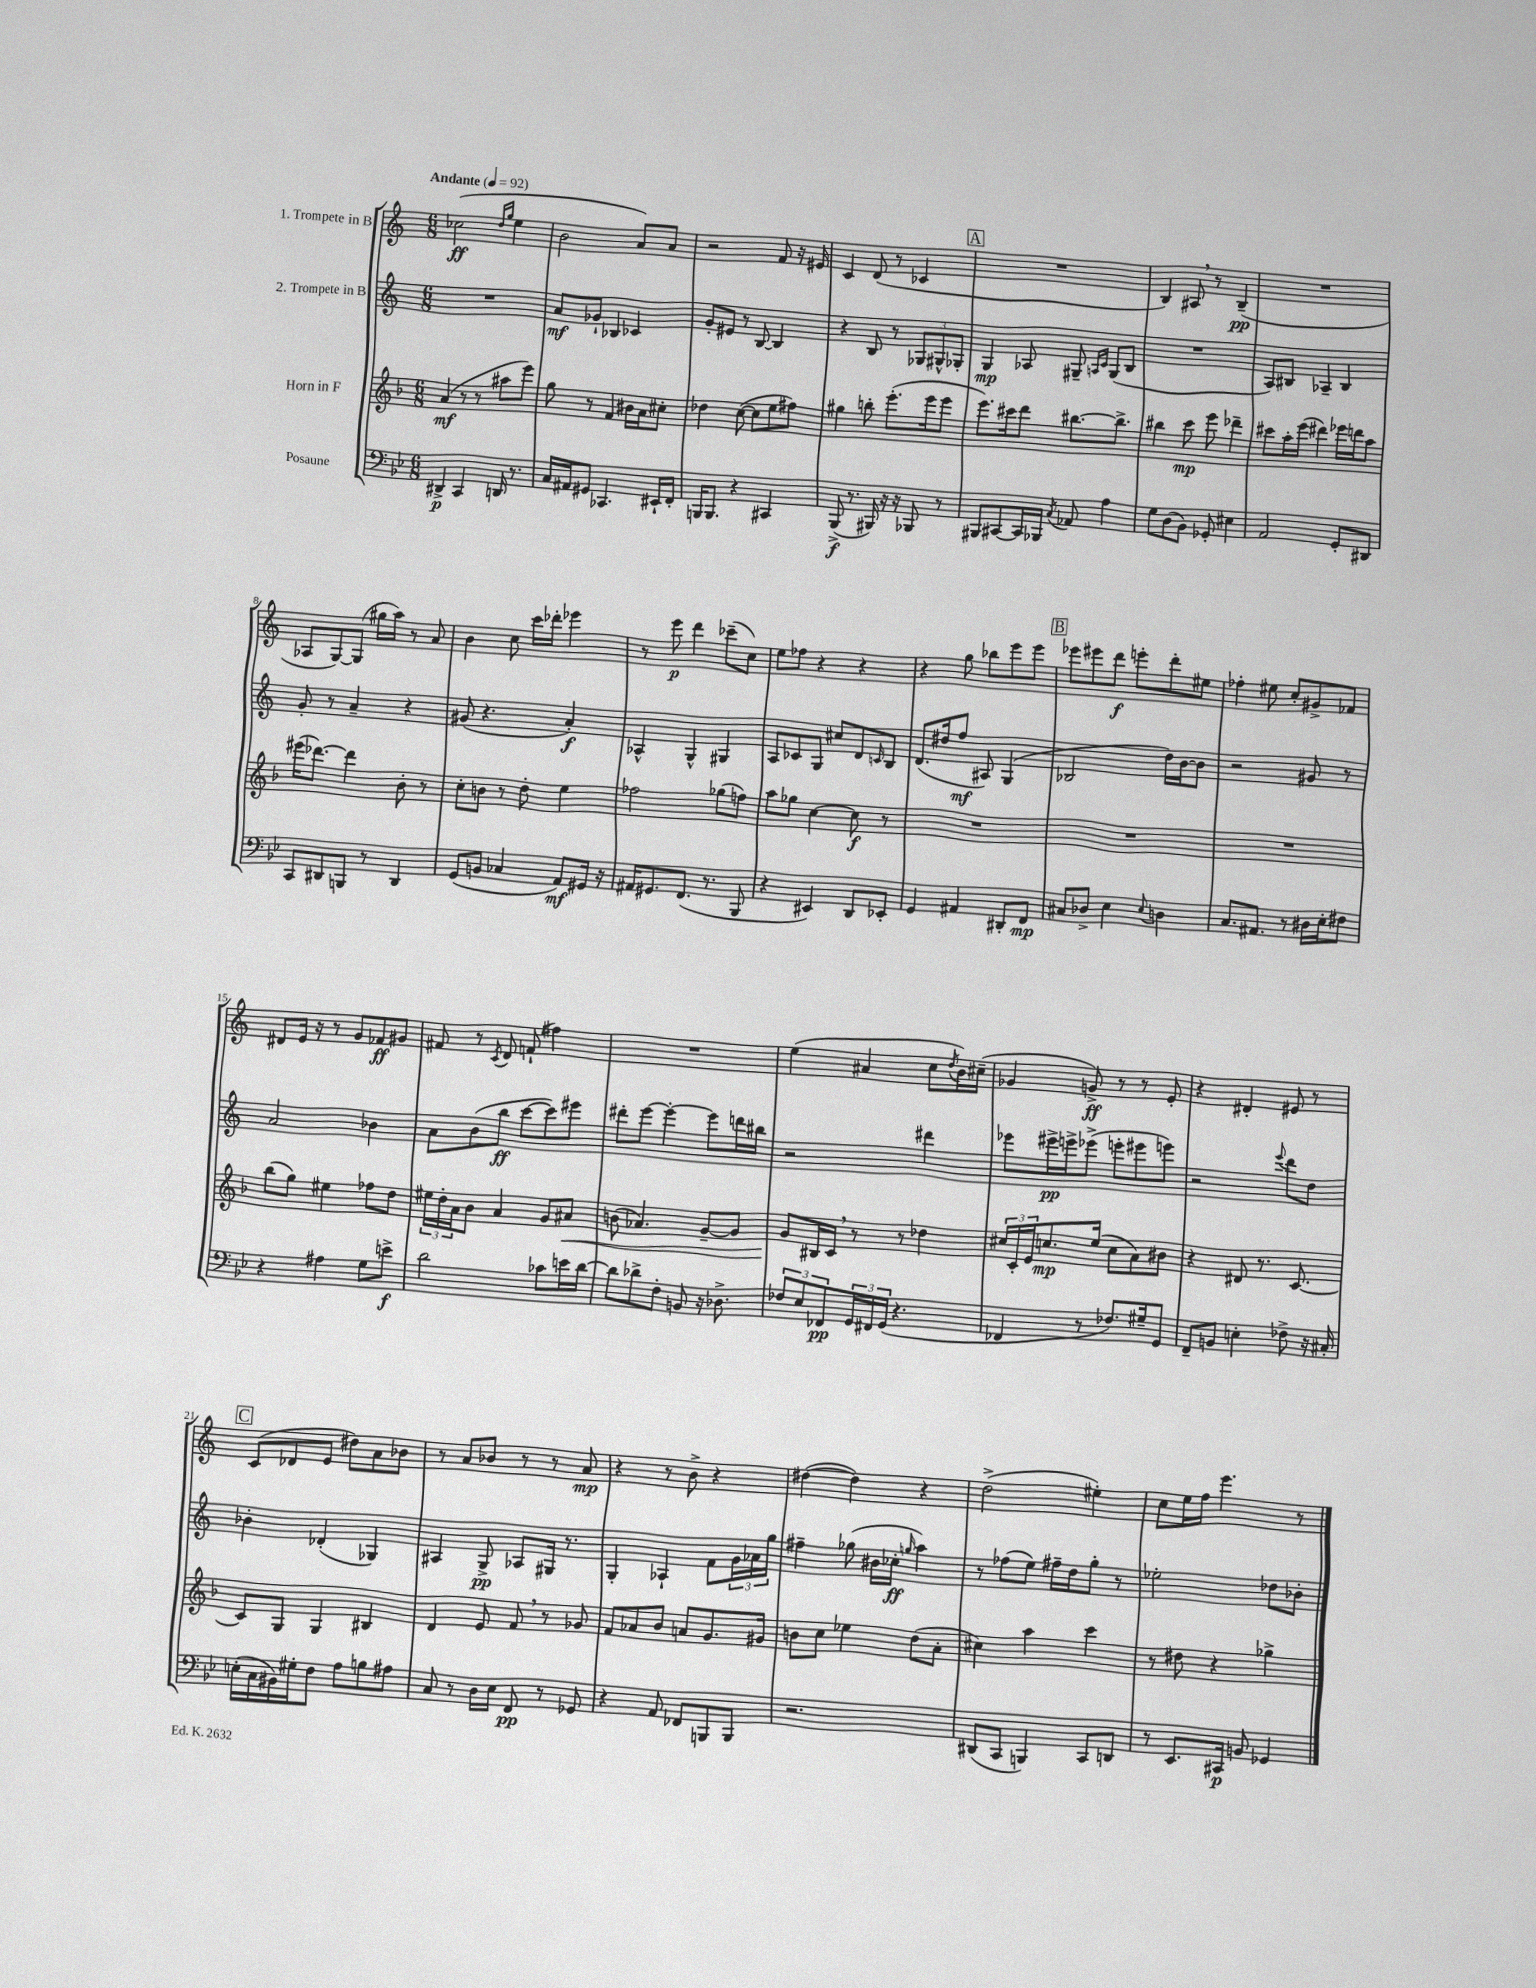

**kern	**dynam	**kern	**dynam	**kern	**dynam	**kern	**dynam
*part4	*part4	*part3	*part3	*part2	*part2	*part1	*part1
*staff4	*staff4	*staff3	*staff3	*staff2	*staff2	*staff1	*staff1
*I"Posaune	*	*I"Horn in F	*	*I"2. Trompete in B	*	*I"1. Trompete in B	*
*clefF4	*	*clefG2	*	*clefG2	*	*clefG2	*
*k[b-e-]	*	*k[b-]	*	*k[]	*	*k[]	*
*M6/8	*	*M6/8	*	*M6/8	*	*M6/8	*
*MM92	*	*MM92	*	*MM92	*	*MM92	*
=1	=1	=1	=1	=1	=1	=1	=1
!	!	!	!	!	!	!LO:TX:a:B:t=Andante	!
4DD#X^/	p	(4a/	mf	2.r	.	(2cc-X\	ff
4CC/	.	8r	.	.	.	.	.
.	.	8r	.	.	.	.	.
.	.	.	.	.	.	16qqdd/LL	.
.	.	.	.	.	.	16qqgg/JJ	.
16DDn/	.	8aa#X\L	.	.	.	4ee\	.
8.r	.	.	.	.	.	.	.
.	.	8eee\J)	.	.	.	.	.
=2	=2	=2	=2	=2	=2	=2	=2
16C/LL	.	8gg\	.	8a/L	mf	2b\	.
16AA#X/J	.	.	.	.	.	.	.
8GG#X/J	.	8r	.	8g-X`/J	.	.	.
4.CC-X/	.	4f/	.	4B-X/	.	.	.
.	.	16b#X\LL	.	4c-X/	.	8a/L)	.
.	.	16a\J	.	.	.	.	.
16EE#X`/LL	.	8cc#X'\J	.	.	.	8a/J	.
16FF'/JJ	.	.	.	.	.	.	.
=3	=3	=3	=3	=3	=3	=3	=3
16BBBn/KL	.	4dd-X\	.	8g'/L	.	2r	.
8.BBB/J	.	.	.	.	.	.	.
.	.	.	.	8e#X/J	.	.	.
4r	.	([8cc\	.	8r	.	.	.
.	.	8cc\L]	.	[8B/	.	.	.
4CC#X/	.	8ee\	.	4B/]	.	8f/	.
.	.	8ff#X\J)	.	.	.	16r	.
.	.	.	.	.	.	16e#X/	.
=4	=4	=4	=4	=4	=4	=4	=4
(8BBB-^/	f	4gg#X\	.	4r	.	4c/	.
8.r	.	.	.	.	.	.	.
.	.	8bbn'\	.	8B/	.	(8d/	.
16BBB#X/)	.	.	.	.	.	.	.
16r	.	(8.eee'\L	.	8r	.	8r	.
16r	.	.	.	.	.	.	.
8BBB-X/	.	.	.	12G-X/L	.	4c-X/	.
.	.	16eee\k	.	.	.	.	.
.	.	.	.	12G#X^^/	.	.	.
8r	.	8eee\J	.	.	.	.	.
.	.	.	.	12G-X'/J	.	.	.
!!LO:REH:place=s1:t=A
=5	=5	=5	=5	=5	=5	=5	=5
8BBB#X/L	.	8.eee\L)	.	4G/	mp	2.r	.
[8CC#X/	.	.	.	.	.	.	.
.	.	16ccc#X\k	.	.	.	.	.
16CC#/L]	.	8ddd\J	.	8A-X/	.	.	.
16BBB-X/JJ	.	.	.	.	.	.	.
8qC/	.	.	.	.	.	.	.
8AA-X/	.	[8.bb#X\L	.	8G#X~/	.	.	.
.	.	.	.	16qqAn/LL	.	.	.
.	.	.	.	16qqc/JJ	.	.	.
4A\	.	.	.	(8G#/L	.	.	.
.	.	8.bb#^\J]	.	.	.	.	.
.	.	.	.	8B/J	.	.	.
=6	=6	=6	=6	=6	=6	=6	=6
8G\L	.	4bb#X\	.	2.r	.	4B/)	.
(8D\	.	.	.	.	.	.	.
8BB-\J)	.	8ccc\	mp	.	.	8A#X,/	.
8GG-X'/	.	8eee\	.	.	.	8r	.
4E#X\	.	4ddd-X~\	.	.	.	(4B~/	pp
=7	=7	=7	=7	=7	=7	=7	=7
2AA/	.	8ccc#X\L	.	8A/L)	.	2.r	.
.	.	16aa'\L	.	8B#X/J	.	.	.
.	.	(16eee\JJ	.	.	.	.	.
.	.	4ddd#X\)	.	4A-X~/	.	.	.
8GG'/L	.	16eee-X\LL	.	4B#/	.	.	.
.	.	16dddn\J	.	.	.	.	.
8DD#X/J	.	8aa\J	.	.	.	.	.
!!LO:LB:g=z
=8	=8	=8	=8	=8	=8	=8	=8
8CC/L	.	(16eee#X\KL	.	8g'/	.	8A-X/L	.
.	.	[8.ddd-X\J)	.	.	.	.	.
8DD#X/	.	.	.	8r	.	[8G/)	.
8BBBn/J	.	4ddd-\]	.	4a~/	.	(8G/J]	.
8r	.	.	.	.	.	16gg#X\LL	.
.	.	.	.	.	.	16aa\JJ)	.
4DD#/	.	8b-'\	.	4r	.	8r	.
.	.	8r	.	.	.	8a/	.
=9	=9	=9	=9	=9	=9	=9	=9
(8GG/L	.	8cc'\L	.	(8g#X/	.	4b\	.
8BBn/J	.	8bn\J	.	4.r	.	.	.
4C-X/	.	8r	.	.	.	8cc\	.
.	.	8dd'\	.	.	.	16ccc\LL	.
.	.	.	.	.	.	16ddd-X'\JJ	.
8AA/L)	mf	4ee\	.	4a'/)	f	4eee-X\	.
16GG#X/Jk	.	.	.	.	.	.	.
16r	.	.	.	.	.	.	.
=10	=10	=10	=10	=10	=10	=10	=10
16AA#X/KL	.	2ff-X\	.	4A-X^^/	.	8r	.
8.GG#X/	.	.	.	.	.	.	.
.	.	.	.	.	.	8eee\	p
(8.FF/J	.	.	.	4G^^/	.	4ddd\	.
8.r	.	.	.	.	.	.	.
.	.	(8gg-X\L	.	4G#X/	.	(8ccc-X~\L	.
8BBB-/	.	8ffn\J)	.	.	.	8cc\J)	.
=11	=11	=11	=11	=11	=11	=11	=11
4r	.	8aa\L	.	8A/L	.	8ee\L	.
.	.	8gg-X\J	.	8c-X/	.	8ff-X\J	.
4EE#X/)	.	[4cc\	.	8G/J	.	4r	.
.	.	.	.	8cc#X/L	.	.	.
8DD/L	.	8cc\]	f	8d/	.	4r	.
.	.	.	.	16qqcn/	.	.	.
8EE-X'/J	.	8r	.	8B/J	.	.	.
=12	=12	=12	=12	=12	=12	=12	=12
4GG/	.	2.r	.	(8.d/L	.	4r	.
.	.	.	.	16dd#X/k	.	.	.
4AA#X/	.	.	.	8ff/J	mf	8gg\	.
.	.	.	.	8A#X/)	.	8bb-X\L	.
8DD#X'/L	.	.	.	(4G/	.	8eee\	.
8FF/J	mp	.	.	.	.	8eee\J	.
!!LO:REH:place=s1:t=B
=13	=13	=13	=13	=13	=13	=13	=13
8C#X/L	.	2.r	.	2B-X/	.	8eee-X\L	.
8D-X^/J	.	.	.	.	.	8eee#X\	.
4E-\	.	.	.	.	.	8ddd\J	f
.	.	.	.	.	.	8eeen'\L	.
8qqE-/	.	.	.	.	.	.	.
4Dn\	.	.	.	16dd\LL)	.	8ddd'\	.
.	.	.	.	[16b\J	.	.	.
.	.	.	.	8b\J]	.	8ee#X\J	.
=14	=14	=14	=14	=14	=14	=14	=14
8.C/L	.	2.r	.	2r	.	4ff-X'\	.
8.AA#X/J	.	.	.	.	.	.	.
.	.	.	.	.	.	8ee#X\	.
8r	.	.	.	.	.	8cc'/L	.
16D#X\LL	.	.	.	8g#X/	.	8g#X^/	.
16E-'\J	.	.	.	.	.	.	.
8F#X\J	.	.	.	8r	.	8f-X/J	.
!!LO:LB:g=z
=15	=15	=15	=15	=15	=15	=15	=15
4r	.	(8bb-\L	.	2a/	.	8d#X/L	.
.	.	8gg\J)	.	.	.	16e/Jk	.
.	.	.	.	.	.	16r	.
4A#X\	.	4ee#X\	.	.	.	8r	.
.	.	.	.	.	.	8g/L	.
8G\L	.	8ff-X\L	.	4b-X\	.	8f-X/	ff
8en^\J	f	8dd\J	.	.	.	8g#X/J	.
=16	=16	=16	=16	=16	=16	=16	=16
2d\	.	24ee#X\LL	.	8a\L	.	8f#X/	.
.	.	24dd'\	.	.	.	.	.
.	.	24a\J	.	.	.	.	.
.	.	8b-\J	.	(8b\	.	8r	.
.	.	.	.	.	.	8qc/	.
.	.	4a/	.	8bb\J	ff	8d/	.
.	.	.	.	[8ccc\L	.	(8fn`/	.
8c-X\L	.	8g/L	.	8ccc\])	.	4ff#X\)	.
!	!	!	!LO:HP:b	!	!	!	!
16en\L	.	8a#X/J	<	8eee#X\J	.	.	.
[16d\JJ	.	.	.	.	.	.	.
=17	=17	=17	=17	=17	=17	=17	=17
8d\L]	.	(8bn\	.	8ddd#X'\L	.	2.r	.
8d-X^\	.	4.a-X/)	.	[8eee\J	.	.	.
8F'\J	.	.	.	4eee'\_	.	.	.
8BBn/	.	.	.	.	.	.	.
16r	.	[8g~/L	.	8eee\L]	.	.	.
8.D-X^\	.	.	.	.	.	.	.
.	.	8g/J]	.	16dddn\L	.	.	.
.	.	.	.	16bb#X\JJ	.	.	.
=18	=18	=18	=18	=18	=18	=18	=18
12F-X/L	.	8g/L	.	2r	.	(4ee\	.
12E-/	.	.	.	.	.	.	.
.	.	16B#X/L	[	.	.	.	.
12FF-X/	pp	.	.	.	.	.	.
.	.	16c,/JJ	.	.	.	.	.
24GG/L	.	8r	.	.	.	4a#X/	.
24FF#X/	.	.	.	.	.	.	.
(24GG/JJ	.	.	.	.	.	.	.
4.r	.	8r	.	.	.	.	.
.	.	4dd-X\	.	4ddd#X\	.	8cc\L	.
.	.	.	.	.	.	8qdd/	.
.	.	.	.	.	.	16b\L)	.
.	.	.	.	.	.	(16cc#X~\JJ	.
=19	=19	=19	=19	=19	=19	=19	=19
4FF-X/	.	24cc#X/LL	.	8eee-X\L	.	4g-X/	.
.	.	24c'/	.	.	.	.	.
.	.	24e/J	.	.	.	.	.
.	.	8.ccn/	mp	16eee#X^\L	pp	.	.
.	.	.	.	16eeen^\J	.	.	.
8r	.	.	.	(8eee-X^\J	.	8gn^/)	ff
.	.	(16ee/Jk	.	.	.	.	.
8.F-X/L)	.	8cc\L	.	8eeen'\L	.	8r	.
.	.	8a\)	.	8eee#X\	.	8r	.
16G#X~/k	.	.	.	.	.	.	.
8GG/J	.	8b#X\J	.	8eeen\J)	.	8e'/	.
=20	=20	=20	=20	=20	=20	=20	=20
8FF~/L	.	4r	.	2r	.	4r	.
8BBn/J	.	.	.	.	.	.	.
4En'\	.	8d#X/	.	.	.	4d#X'/	.
.	.	8.r	.	.	.	.	.
.	.	.	.	8qqeee/	.	.	.
8F-X^\	.	.	.	8ddd\L	.	8e#X/	.
.	.	[8.c/	.	.	.	.	.
16r	.	.	.	8dd\J	.	8r	.
16C#X'/	.	.	.	.	.	.	.
!!LO:LB:g=z
!!LO:REH:place=s1:t=C
=21	=21	=21	=21	=21	=21	=21	=21
(16En'\LL	.	8c/L]	.	4b-X'\	.	(8c/L	.
16C\	.	.	.	.	.	.	.
16BB#X\)	.	8G/J	.	.	.	8d-X/	.
16G#X'\J	.	.	.	.	.	.	.
8F\J	.	4G/	.	(4d-X'/	.	8e/J	.
8A\L	.	.	.	.	.	8dd#X\L)	.
8Bn\	.	4B#X/	.	4G-X/)	.	8a\	.
8A#X\J	.	.	.	.	.	8b-X\J	.
=22	=22	=22	=22	=22	=22	=22	=22
8C/	.	4d/	.	4A#X/	.	8r	.
8r	.	.	.	.	.	8a/L	.
16D\LL	.	8e/	.	8G^/	pp	8b-X/J	.
16E-\JJ	.	.	.	.	.	.	.
8FF/	pp	8f,/	.	8A-X/L	.	8r	.
8r	.	8r	.	16G#X/Jk	.	8r	.
.	.	.	.	8.r	.	.	.
8GG-X/	.	8g-X/	.	.	.	8a/	mp
=23	=23	=23	=23	=23	=23	=23	=23
4r	.	8f/L	.	4G'/	.	4r	.
.	.	8a-X/	.	.	.	.	.
8AA/	.	8b-/J	.	4A-X`/	.	8r	.
8FF-X/L	.	8an/L	.	.	.	8b^\	.
8BBBn/	.	8.g/	.	8f\L	.	4r	.
8BBB/J	.	.	.	24g\L	.	.	.
.	.	.	.	24a-X\	.	.	.
.	.	16g#X/Jk	.	.	.	.	.
.	.	.	.	24gg\JJ	.	.	.
=24	=24	=24	=24	=24	=24	=24	=24
2.r	.	8bn\L	.	4ff#X~\	.	([4dd#X\	.
.	.	8cc\J	.	.	.	.	.
.	.	4ee-X\	.	(8gg-X\	.	4dd#\])	.
.	.	.	.	16b#X\LL	.	.	.
.	.	.	.	16cc-X'\JJ	ff	.	.
.	.	.	.	16qqggn/	.	.	.
.	.	(8dd\L	.	4aa\)	.	4r	.
.	.	8a'\J	.	.	.	.	.
=25	=25	=25	=25	=25	=25	=25	=25
(8DD#X/L	.	4cc#X\)	.	8r	.	(2dd^\	.
8CC/J	.	.	.	(8ff-X\L	.	.	.
4BBBn/)	.	4aa\	.	8ee\J)	.	.	.
.	.	.	.	16ff#X~\LL	.	.	.
.	.	.	.	16dd\J	.	.	.
8CC/L	.	4ccc\	.	8gg'\J	.	4ee#X'\)	.
8DDn/J	.	.	.	8r	.	.	.
=26	=26	=26	=26	=26	=26	=26	=26
8r	.	8r	.	2ee-X'\	.	8cc\L	.
8.EE-/L	.	8dd#X\	.	.	.	16ee\L	.
.	.	.	.	.	.	16ff\JJ	.
.	.	4r	.	.	.	4.eee\	.
16CC#X/Jk	p	.	.	.	.	.	.
8BBn/	.	.	.	.	.	.	.
4GG-X/	.	4gg-X^\	.	8dd-X\L	.	.	.
.	.	.	.	8b-X'\J	.	8r	.
==	==	==	==	==	==	==	==
*-	*-	*-	*-	*-	*-	*-	*-
